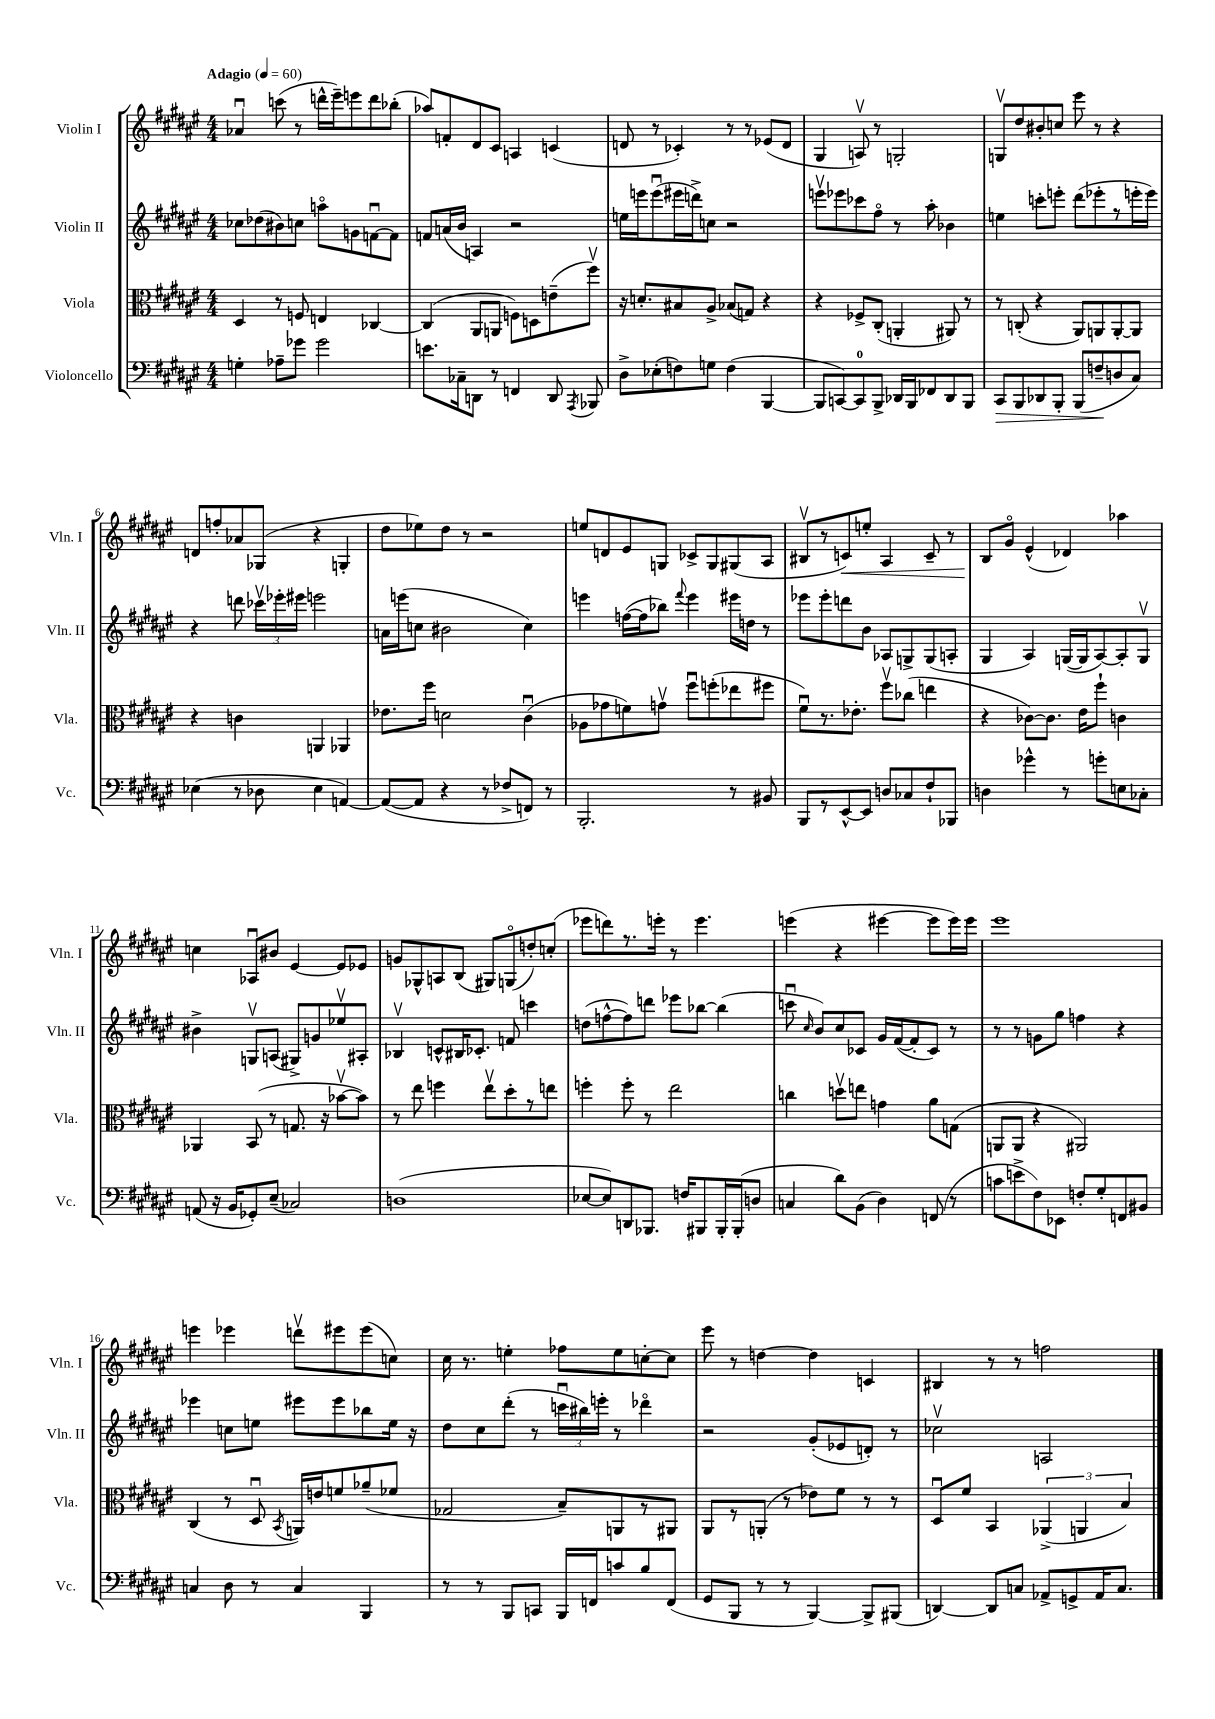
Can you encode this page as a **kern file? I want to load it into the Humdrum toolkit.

**kern	**dynam	**kern	**kern	**kern	**dynam
*part4	*part4	*part3	*part2	*part1	*part1
*staff4	*staff4	*staff3	*staff2	*staff1	*staff1
*I"Violoncello	*	*I"Viola	*I"Violin II	*I"Violin I	*
*I'Vc.	*	*I'Vla.	*I'Vln. II	*I'Vln. I	*
*clefF4	*	*clefC3	*clefG2	*clefG2	*
*k[f#c#g#d#a#e#]	*	*k[f#c#g#d#a#e#]	*k[f#c#g#d#a#e#]	*k[f#c#g#d#a#e#]	*
*M4/4	*	*M4/4	*M4/4	*M4/4	*
*MM60	*	*MM60	*MM60	*MM60	*
=1	=1	=1	=1	=1	=1
!	!	!	!	!LO:TX:a:B:t=Adagio	!
4Gn'\	.	4D#/	8cc-X\L	4a-Xu/	.
.	.	.	(8dd-X\	.	.
8A-X~\L	.	8r	8b#X\)	(8cccn\	.
8g-X\J	.	8Fn/	8ccn\J	8r	.
2g-\	.	4En/	8aan\L	16dddn^^\LL	.
.	.	.	.	16eee#~\J)	.
.	.	.	8gn\	8eeen\	.
.	.	[4C-X/	[8fnu\	8ddd\	.
.	.	.	8f\J]	(8bb-X'\J	.
=2	=2	=2	=2	=2	=2
8.en\L	.	(4C-/]	8fn/L	8aa-X/L)	.
.	.	.	(16an/L	8fn'/	.
16C-X~\k	.	.	16b/JJ	.	.
8DDn\J	.	8AA#/L	4An/)	8d#/	.
8r	.	8AAn/J	.	8c#/J	.
4FFn/	.	8Fn\L)	2r	4An/	.
.	.	8Dn\	.	.	.
8DD/	.	(8en~\	.	(4cn/	.
8qAAA#/	.	.	.	.	.
8BBB-X/	.	8ff#v\J)	.	.	.
=3	=3	=3	=3	=3	=3
8D#^\L	.	16r	16een\LL	8dn/	.
.	.	8.dn'/L	16eeen\J	.	.
(8E-X'\	.	.	(8eeeu\	8r	.
8Fn\)	.	8B#X/	16eee#X\L	4c-X'/)	.
.	.	.	16dddn^\J)	.	.
8Gn\J	.	8A#^/J	8ccn\J	.	.
(4F\	.	(8B-X/L	2r	8r	.
.	.	8Gn/J)	.	8r	.
[4BBB/	.	4r	.	(8e-X/L	.
.	.	.	.	8d/J	.
=4	=4	=4	=4	=4	=4
8BBB/L]	.	4r	8eeenv\L	4G#/	.
[8CCn/)	.	.	8eee-X\	.	.
8CC/]	.	8F-X^/L	8ccc-X\	8Anv/)	.
8BBB^/J	.	(8C#'/J	8ff#\J	8r	.
16DD-X/LL	.	4AAn'/	8r	2Gn'/	.
16BBB/J	.	.	.	.	.
8FF-X/	.	.	8aa#'\	.	.
8DD-/	.	8AA#X/)	4b-X\	.	.
8BBB/J	.	8r	.	.	.
=5	=5	=5	=5	=5	=5
!	!LO:HP:b	!	!	!	!
8CC#/L	>	8r	4een\	8Gnv/L	.
8BBB/	.	(8Cn'/	.	8dd#/	.
8DD-X/	.	4r	8cccn'\L	8b#X'/	.
8BBB'/J	.	.	8eeen'\J	8ccn/J	.
(8BBB/L	.	8AA#/L)	(8ddd#\L	8eee#\	.
8Fn~/	.	8AAn/	8eee-X'\	8r	.
8Dn/	]	[8AA'/	8r	4r	.
8C#/J)	.	8AA/J]	16eeen'\L	.	.
.	.	.	16eee\JJ)	.	.
!!LO:LB:g=z
=6	=6	=6	=6	=6	=6
(4E-X\	.	4r	4r	8dn/L	.
.	.	.	.	8ffn'/	.
8r	.	4cn\	8dddn\	8a-X/	.
8D-X\	.	.	24ccc-Xv\LL	(8G-X/J	.
.	.	.	24eee-X'\	.	.
.	.	.	24eee#X\JJ	.	.
4E-\	.	4AAn/	2eeen\	4r	.
[4AAn/)	.	4AA-X/	.	4Gn'/	.
=7	=7	=7	=7	=7	=7
(8AA/L_	.	8.e-X\L	16an\LL	8dd#\L	.
.	.	.	(16eeen\J	.	.
8AA/J]	.	.	8ccn\J	8ee-X\)	.
.	.	16ff#\Jk	.	.	.
4r	.	2dn\	2b#X\	8dd#\J	.
.	.	.	.	8r	.
8r	.	.	.	2r	.
8F-X^/L	.	.	.	.	.
8FFn/J)	.	(4c#u\	4cc\)	.	.
8r	.	.	.	.	.
=8	=8	=8	=8	=8	=8
2.BBB'/	.	8A-X\L	4eeen\	8een/L	.
.	.	8g-X\	.	8dn/	.
.	.	8fn\)	([16ffn\LL	8e#/	.
.	.	.	16ff\J]	.	.
.	.	8gnv\J	8bb-X\J)	8Gn/J	.
.	.	.	8qqfff#/	.	.
.	.	8ff#u\L	4eee\	8c-X^/L	.
.	.	(8ffn'\	.	8G/	.
8r	.	8ee-X\	16eee#X\LL	(8G#X/	.
.	.	.	16ddn\JJ	.	.
8BB#X/	.	8ff#X\J	8r	8A#/J	.
=9	=9	=9	=9	=9	=9
8BBB/L	.	8f#u\L)	8eee-X\L	8B#Xv/L	.
8r	.	8.r	8eee-'\	8r	.
!	!	!	!	!	!LO:HP:b
[8EE#^^/	.	.	8dddn\	8cn/)	<
.	.	8.e-X'\J	.	.	.
8EE#/J]	.	.	8b\J	8een'/J	.
8Dn/L	.	8ff#v\L	8A-X/L	4A#/	.
8C-X/	.	(8cc-X\J	8Gn^/	.	.
8F#`/	.	4een\	(8G/	8c~/	.
8BBB-X/J	.	.	8An'/J	8r	.
=10	=10	=10	=10	=10	=10
4Dn\	.	4r	4G#/	8B/L	.
.	.	.	.	8g#/J	[
4g-X^^\	.	[8c-X\L)	4A#/)	(4e#^^/	.
.	.	8.c-\J]	.	.	.
8r	.	.	([16Gn/LL	4d-X/)	.
.	.	16e#\KL	16G/J]	.	.
8gn'\L	.	8ff#`\J	[8A#/)	.	.
8En\	.	4cn\	8A#'/]	4aa-X\	.
8C-X'\J	.	.	8Gv/J	.	.
!!LO:LB:g=z
=11	=11	=11	=11	=11	=11
(8AAn/	.	4AA-X/	4b#X^\	4ccn\	.
16r	.	.	.	.	.
16BB/KL	.	.	.	.	.
8GG-X'/)	.	(8BB/	8Gnv/L	8A-Xu/L	.
(8E#~/J	.	8r	(8An/J	8b#X/J	.
2C-X/)	.	8.Gn/	8G#X^/L)	[4e#/	.
.	.	.	8gn/	.	.
.	.	16r	.	.	.
.	.	[8b-Xv\L	8ee-Xv/	8e#/L]	.
.	.	8b-\J])	8A#X'/J	8e-X/J	.
=12	=12	=12	=12	=12	=12
(1Dn	.	8r	4B-Xv/	8gn/L	.
.	.	8ee#\	.	8G-X^^/	.
.	.	4ffn\	8cn^^/L	8An/	.
.	.	.	16B#X/K	(8B/J	.
.	.	.	8.c-X'/J	.	.
.	.	8ee#v\L	.	8G#X/L)	.
.	.	8dd#'\	8fn/	(8Gn/	.
.	.	8r	4cccn\	8ddn'/)	.
.	.	8een\J	.	(8ccn'/J	.
=13	=13	=13	=13	=13	=13
[8E-X/L	.	4ffn'\	(8ddn\L	8eee-X\L	.
8E-/])	.	.	[8ffn^^\	8dddn\)	.
8DDn/	.	8ff'\	8ff\])	8.r	.
8.BBB-X/J	.	8r	8dddn\J	.	.
.	.	.	.	16eeen'\Jk	.
.	.	2ee#\	8eee-X\L	8r	.
16Fn/KL	.	.	.	.	.
8BBB#X/	.	.	[8bb-X\J	4.eee\	.
16BBB#'/L	.	.	(4bb-\]	.	.
(16BBB#'/J	.	.	.	.	.
8Dn/J	.	.	.	.	.
=14	=14	=14	=14	=14	=14
4Cn/	.	4ccn\	8cccnu\	(4eeen\	.
.	.	.	16qqcc#/	.	.
.	.	.	8b/L)	.	.
8d#\L)	.	8ddnv\L	8cc#/	4r	.
(8BB\J	.	8een\J	8c-X/J	.	.
4D#\)	.	4gn\	16g#/LL	[4eee#X\	.
.	.	.	([16f#/J	.	.
.	.	.	8f#'/]	.	.
(8FFn/	.	8a#\L	8c-/J)	8eee#\L]	.
8r	.	(8Gn\J	8r	16eee#\L)	.
.	.	.	.	16eee#\JJ	.
=15	=15	=15	=15	=15	=15
8cn\L	.	8AAn/L	8r	1eee#	.
8en^\	.	8AA/J	8r	.	.
8F#\)	.	4r	8gn\L	.	.
8EE-X\J	.	.	8gg#\J	.	.
8Fn'/L	.	2AA#X/)	4ffn\	.	.
8G#'/	.	.	.	.	.
8FFn/	.	.	4r	.	.
8BB#X/J	.	.	.	.	.
!!LO:LB:g=z
=16	=16	=16	=16	=16	=16
4Cn/	.	(4C#/	4eee-X\	4eeen\	.
8D#\	.	8r	8ccn\L	4eee-X\	.
8r	.	8D#u/	8een\J	.	.
.	.	8qBB/	.	.	.
4C/	.	16AAn/LL)	8eee#X\L	8dddnv\L	.
.	.	16en/J	.	.	.
.	.	8fn/	8eee#\	8eee#X\	.
4BBB/	.	(8a-X~/	8bb-X\	(8eee#\	.
.	.	8f-X/J	16ee\Jk	8ccn\J)	.
.	.	.	16r	.	.
=17	=17	=17	=17	=17	=17
8r	.	2G-X/	8dd#\L	16cc#\	.
.	.	.	.	8.r	.
8r	.	.	8cc#\	.	.
8BBB/L	.	.	(8ddd#'\J	4een'\	.
8CCn/J	.	.	8r	.	.
16BBB/LL	.	8B~/L)	24cccnu\LL	8ff-X\L	.
.	.	.	24bb#X\)	.	.
16FFn/J	.	.	.	.	.
.	.	.	24eeen'\JJ	.	.
8cn/	.	8AAn/	8r	8ee\	.
8B/	.	8r	4ddd-X\	[8ccn'\	.
(8FF/J	.	8AA#X/J	.	8cc\J]	.
=18	=18	=18	=18	=18	=18
8GG#/L	.	8AA#/L	2r	8eee#\	.
8BBB/J	.	8r	.	8r	.
8r	.	(8AAn'/J	.	[4ddn\	.
8r	.	8r	.	.	.
[4BBB/)	.	8e-X\L)	(8g#'/L	4dd\]	.
.	.	8f#\J	8e-X/	.	.
8BBB^/L]	.	8r	8dn'/J)	4cn/	.
(8BBB#X/J	.	8r	8r	.	.
=19	=19	=19	=19	=19	=19
[4DDn/)	.	8D#u/L	2cc-Xv\	4B#X/	.
.	.	8f#/J	.	.	.
8DD/L]	.	4BB/	.	8r	.
8Cn/J	.	.	.	8r	.
8AA-X^/L	.	(6AA-X^/	2An/	2ffn\	.
8GGn^/	.	.	.	.	.
.	.	6AAn/	.	.	.
16AA-/K	.	.	.	.	.
8.C/J	.	.	.	.	.
.	.	6B/)	.	.	.
==	==	==	==	==	==
*-	*-	*-	*-	*-	*-
